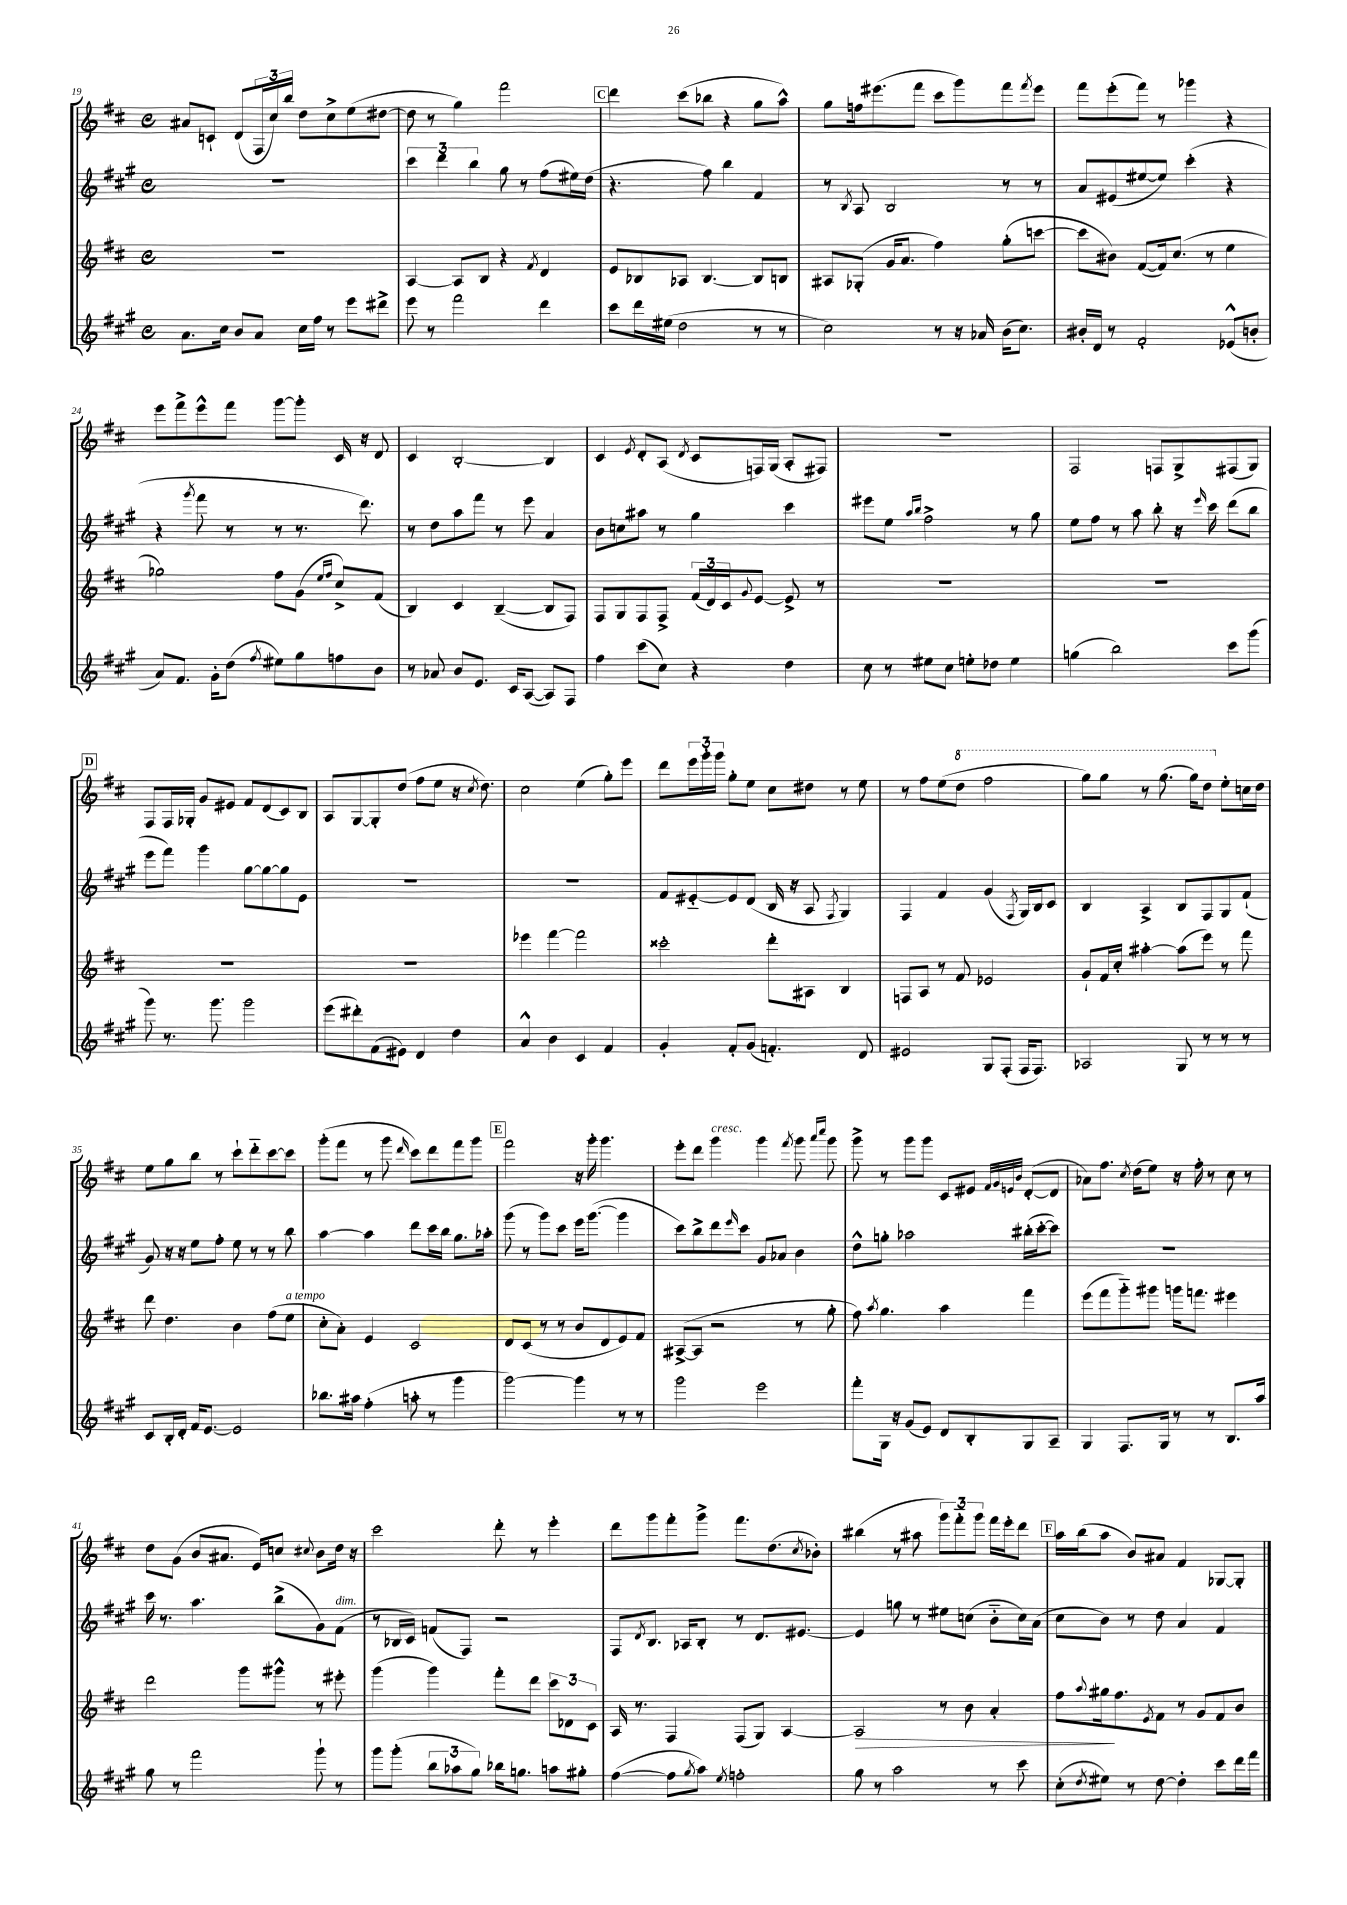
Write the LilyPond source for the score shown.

<<
\new StaffGroup <<
\new Staff = "s0" {
    \clef treble \key d \major \defaultTimeSignature \time 4/4
    ais'8 c'8-! d'8( \tuplet 3/2 { fis16 cis''16) b''16 } d''8 cis''8-> e''8( dis''8~ |
    dis''8 r8 g''4) fis'''2 |
    \mark \markup { \box "C" } d'''4 cis'''8( bes''8 r4 g''8 a''8-^) |
    g''8 f''16 eis'''8.( fis'''8 cis'''8 g'''8) fis'''8 \acciaccatura { fis'''8 } eis'''8 |
    fis'''8 e'''8-.( fis'''8) r8 ges'''4 r4 |
    e'''8 fis'''8-> e'''8-^ fis'''8 g'''8~ g'''8-. cis'16 r16 d'8 |
    cis'4 b2~-. b4 |
    cis'4 \acciaccatura { e'8 } d'8-. a8( \acciaccatura { d'8 } cis'8 f16) g16( a8-. fis8) |
    R1 |
    fis2 f8 g8-> fis8( g8) |
    \mark \markup { \box "D" } fis8 fis16 ges16-. g'8 eis'8 fis'8 d'8( cis'8) b8 |
    a8 g8~ g8-. d''8( fis''8 e''8 r16 \acciaccatura { cis''8 } d''8.) |
    cis''2 e''4( g''8-.) e'''8 |
    d'''8 \tuplet 3/2 { e'''16 g'''16-. g'''16 } g''8-. e''8 cis''8 dis''8 r8 e''8 |
    r8 fis''8 e''8( \ottava #1 d'''8 fis'''2 |
    g'''8) g'''8 r8 g'''8.( g'''16) d'''8 \ottava #0 e''8-. c''16 d''16 |
    e''8 g''8 b''8 r8 cis'''8-! d'''8-_ cis'''8~ cis'''8 |
    g'''8-.( fis'''8 r8 g'''8 \grace { d'''16 } cis'''8) d'''8 fis'''8 g'''8 |
    \mark \markup { \box "E" } fis'''2 r16 g'''16-. g'''4. |
    e'''8-. d'''8 g'''4^\markup { \italic "cresc." } g'''4 \acciaccatura { fis'''8 } g'''8 \grace { a'''16 cis''''16 } g'''8 |
    g'''8-> r8 g'''8 g'''8 cis'8 eis'8 \grace { fis'32 g'32 e'32 b'32 } d'8~-.( d'8 |
    aes'8) fis''8. \acciaccatura { cis''8 } d''16( e''8) r16 fis''16-. r8 cis''8 r8 |
    d''8 g'8( b'8 ais'8. e'16) c''8 \appoggiatura { cis''8 } b'8 d''16 r16 |
    cis'''2 d'''8-. r8 e'''4-. |
    d'''8 g'''8 fis'''8-. g'''8-> fis'''8. d''8.( \acciaccatura { cis''8 } bes'8-.) |
    bis''4( r8 ais''8 \tuplet 3/2 { g'''8) fis'''8-_ g'''8 } fis'''16 e'''16-. d'''8 |
    \mark \markup { \box "F" } a''16 b''16( a''8 b'8) ais'8 fis'4 ges8~ ges8-. \bar "|." |
}
\new Staff = "s1" {
    \clef treble \key a \major \defaultTimeSignature \time 4/4
    R1 |
    \tuplet 3/2 { cis'''4 d'''4 b''4 } gis''8 r8 fis''8( eis''16) d''16( |
    \mark \markup { \box "C" } r4. fis''8) b''4 fis'4 |
    r8 \acciaccatura { b8 } a8 b2 r8 r8 |
    a'8 eis'8( eis''8~ eis''8) cis'''4-.( r4 |
    r4 \acciaccatura { gis'''8 } fis'''8 r8 r8 r8. d'''8.) |
    r8 d''8 a''8 fis'''8 r8 e'''8 a'4 |
    b'8 c''8 ais''8 r8 gis''4 cis'''4 |
    eis'''8 e''8 \grace { a''16 b''16 } fis''2-> r8 gis''8 |
    e''8 fis''8 r8 a''8 b''8-. r16 \grace { e'''16 } cis'''16 d'''8( b''8 |
    \mark \markup { \box "D" } e'''8 fis'''8) gis'''4 gis''8~ gis''8~ gis''8 e'8 |
    R1 |
    R1 |
    fis'8 eis'8~-_ eis'8 d'8( b16 r16 a8 \acciaccatura { fis8 } gis4) |
    fis4 fis'4 gis'4( \acciaccatura { fis8 } gis16) b16 cis'8 |
    b4 a4-> b8 fis8 gis8 fis'8-!( |
    gis'8) r16 r16 e''8 fis''8-. e''8 r8 r8 b''8 |
    a''4~ a''4 d'''8 cis'''16 b''16 gis''8. aes''16-. |
    \mark \markup { \box "E" } gis'''8( r8 gis'''8) cis'''8 e'''16 gis'''8.~( gis'''4 |
    cis'''8) b''8-> d'''8 \grace { e'''16 } cis'''8 gis'8 aes'8 b'4 |
    d''8-^ g''8-. aes''2 bis''16-.( cis'''16~-. cis'''8) |
    R1 |
    cis'''16 r8. a''4. b''8->( gis'8) fis'8^\markup { \italic "dim." }( |
    r8 bes16 cis'16) f'8( fis8) r2 |
    fis8 \acciaccatura { d'8 } b8. aes16 b8-. r8 d'8. eis'8.~ |
    eis'4 g''8 r8 eis''8 c''8( b'8-_ c''16) a'16( |
    \mark \markup { \box "F" } cis''8 b'8) r8 d''8 a'4 fis'4 \bar "|." |
}
\new Staff = "s2" {
    \clef treble \key d \major \defaultTimeSignature \time 4/4
    R1 |
    a4~ a8 b8 r4 \acciaccatura { fis'8 } d'4 |
    \mark \markup { \box "C" } e'8 bes8 aes8 bes4.~ bes8 b8 |
    ais8 ges8-.( g'16 a'8. fis''4) g''8-.( c'''8~ |
    c'''8 bis'8) fis'8~( fis'16) cis''8.( r8 e''4 |
    ges''2) fis''8 g'8( \grace { e''16 fis''16 } cis''8->) fis'8( |
    b4) cis'4 b4~--( b8 fis8) |
    fis8 g8 fis8 fis8-> \tuplet 3/2 { fis'16( d'16) cis'16 } \appoggiatura { g'8 } e'8~ e'8-> r8 |
    R1 |
    R1 |
    \mark \markup { \box "D" } R1 |
    R1 |
    ees'''4 fis'''4~ fis'''2 |
    cisis'''2-. d'''8-. ais8 b4 |
    f8 a8 r8 fis'8 ees'2 |
    g'8-! fis'16 cis''16-. ais''4~-. ais''8( e'''8) r8 fis'''8 |
    d'''8 d''4. b'4 fis''8( e''8^\markup { \italic "a tempo" } |
    cis''8-. a'8-.) e'4 cis'2 |
    \mark \markup { \box "E" } d'8 cis'8( r8 r8 b'8 d'8 e'8) fis'8 |
    ais8~->( ais8 r2 r8 g''8-. |
    fis''8) \acciaccatura { a''8 } g''4. a''4 fis'''4 |
    e'''8( fis'''8 g'''8-_) gis'''8 g'''16 f'''8. eis'''4 |
    d'''2 g'''8 gis'''8-^ r8 eis'''8-. |
    g'''4( g'''4) fis'''8-. d'''8 \tuplet 3/2 { cis'''8 des'8 cis'8 } |
    a16 r8. fis4 fis8( g8) a4~ |
    a2\> r8 b'8 a'4-. |
    \mark \markup { \box "F" } fis''8 \appoggiatura { a''8 } gis''16\! fis''8. \acciaccatura { e'8 } fis'8 r8 g'8 fis'8 b'8 \bar "|." |
}
\new Staff = "s3" {
    \clef treble \key a \major \defaultTimeSignature \time 4/4
    a'8. cis''16 b'8 a'8 cis''16 fis''16 r8 e'''8 dis'''8-> |
    e'''8 r8 fis'''2 d'''4 |
    \mark \markup { \box "C" } cis'''8 d'''16 eis''16( d''2 r8 r8 |
    cis''2) r8 r16 aes'16 b'16( cis''8.) |
    bis'16-. d'16 r8 fis'2-. ees'8-^( b'8-. |
    a'8) fis'8. gis'16-. d''8( \acciaccatura { fis''8 } eis''8) gis''8 f''8 b'8 |
    r8 aes'8 b'8 e'8. cis'16 a8~( a8) fis8 |
    fis''4 cis'''8( cis''8) r4 d''4 |
    cis''8 r8 eis''8 cis''8 e''8-. des''8 e''4 |
    g''4( b''2) cis'''8 gis'''8( |
    \mark \markup { \box "D" } gis'''8) r8. gis'''8. gis'''2 |
    e'''8( dis'''8-.) fis'8( eis'8) d'4 d''4 |
    a'4-^ b'4 cis'4 fis'4 |
    gis'4-. fis'8-. gis'8( f'4.-.) d'8 |
    eis'2 gis8 fis8-.( fis16 fis8.) |
    aes2 gis8 r8 r8 r8 |
    cis'8 b16-. d'16-. fis'16 e'8.~ e'2 |
    bes''8. ais''16 fis''4-.( a''8-. r8 gis'''4 |
    \mark \markup { \box "E" } gis'''2~) gis'''4 r8 r8 |
    gis'''2 e'''2 |
    fis'''8-. gis16 r16 gis'8( e'8) d'8 b8-. gis8 a8-- |
    gis4 fis8. gis16 r8 r8 b8. a''16 |
    gis''8 r8 fis'''2 gis'''8-! r8 |
    gis'''8 gis'''8-.( \tuplet 3/2 { b''8 aes''8 gis''8) } bes''16 g''8. a''8 gis''8-. |
    fis''4~( fis''8 \acciaccatura { gis''8 } a''8) \acciaccatura { e''8 } f''2-. |
    gis''8 r8 a''2 r8 cis'''8 |
    \mark \markup { \box "F" } cis''8-.( \acciaccatura { d''8 } eis''8) r8 d''8~ d''4-. cis'''8 d'''16 fis'''16 \bar "|." |
}
>>
>>
\layout { \context { \Score currentBarNumber = #19 } }
